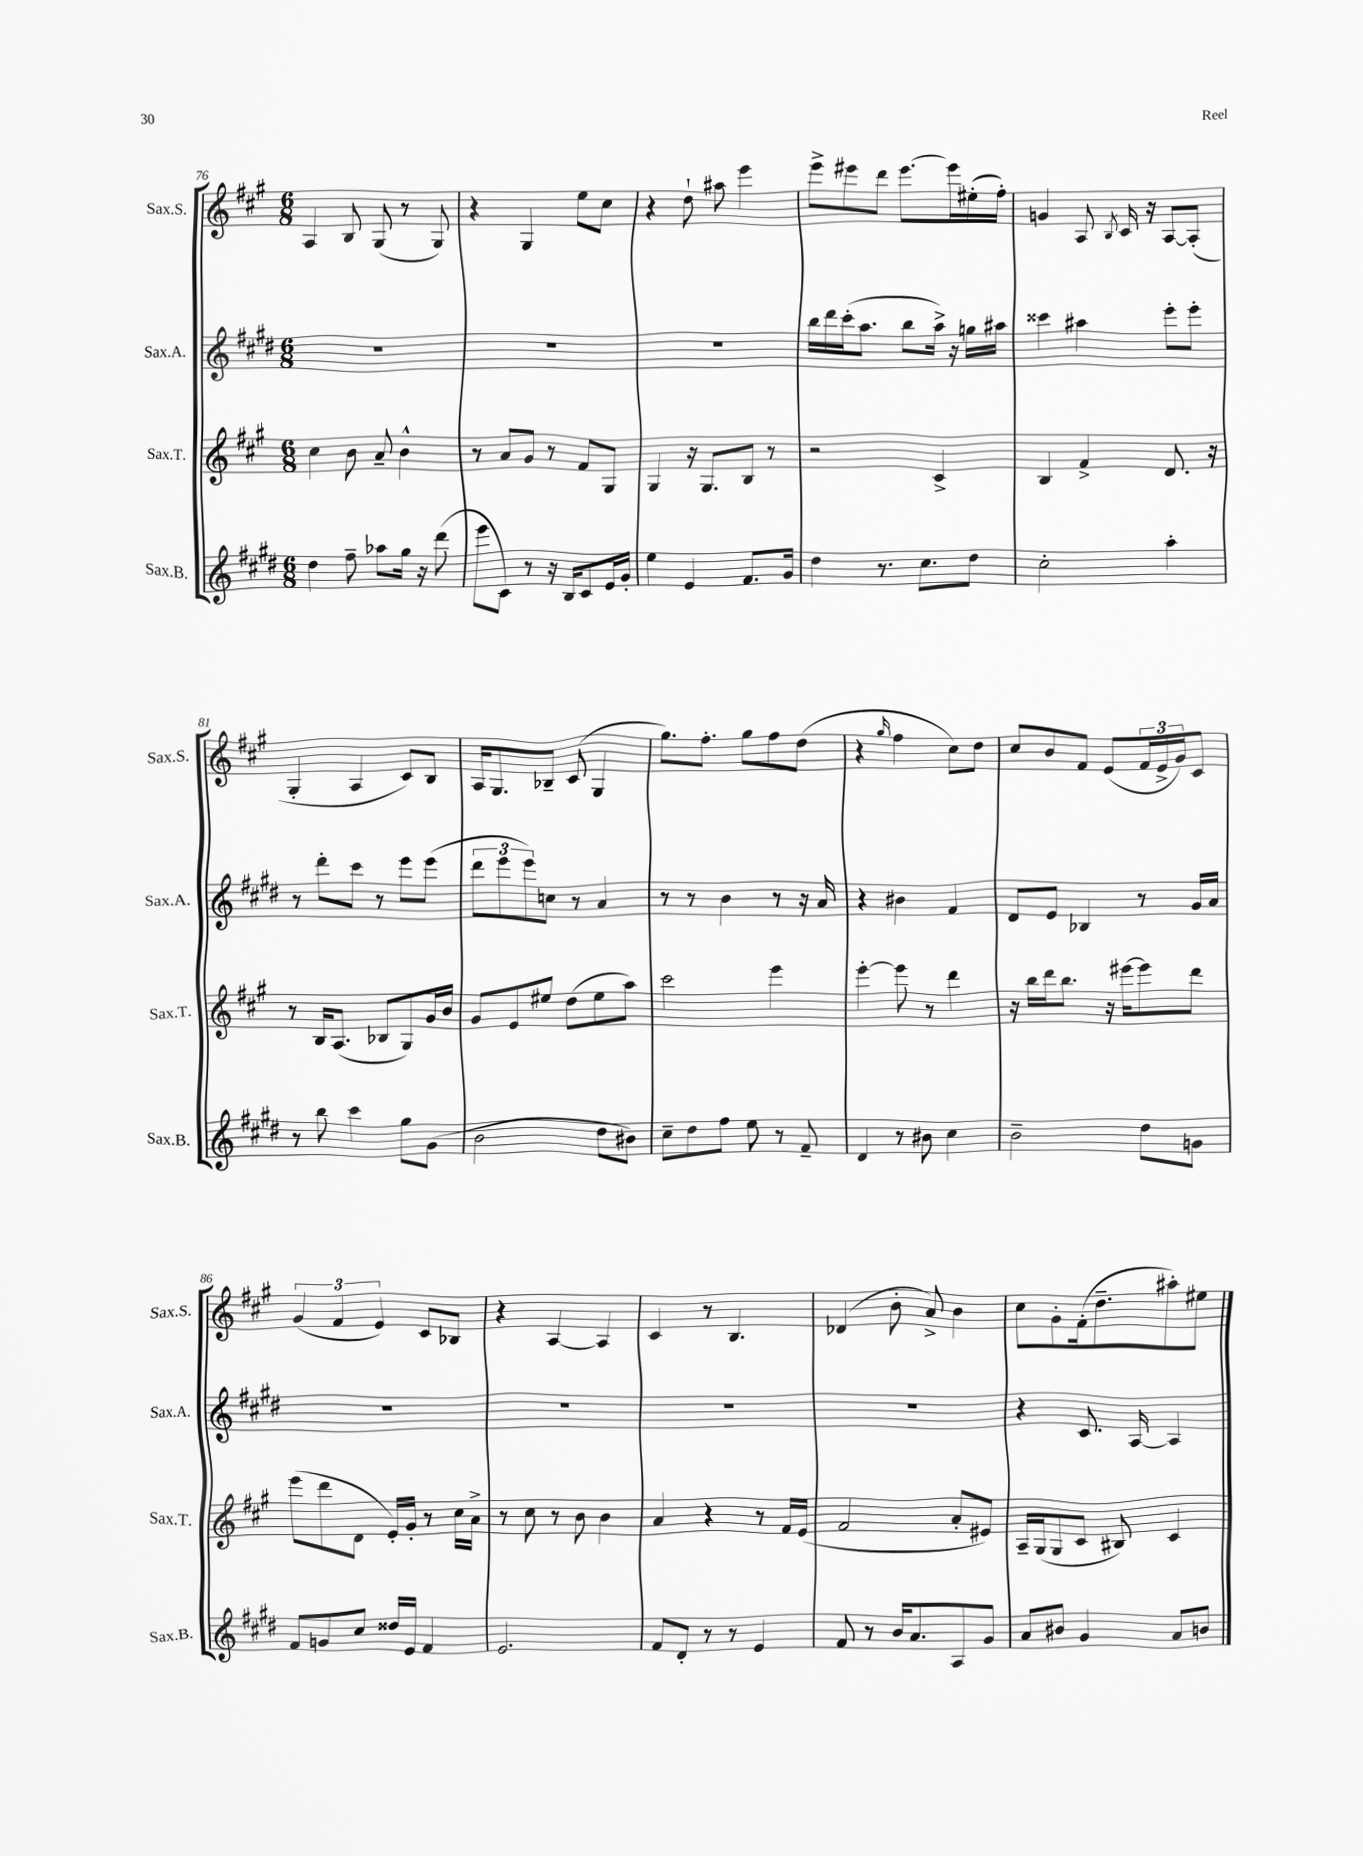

**kern	**kern	**kern	**kern
*staff4	*staff3	*staff2	*staff1
*clefG2	*clefG2	*clefG2	*clefG2
*k[f#c#g#d#]	*k[f#c#g#]	*k[f#c#g#d#]	*k[f#c#g#]
*M6/8	*M6/8	*M6/8	*M6/8
4dd#\	4cc#\	2.r	4A/
8ff#~\	8b\	.	8B/
8aa-\L	8a~/	.	(8G#/
16gg#\Jk	4b^^\	.	8r
16r	.	.	.
(8ddd#\	.	.	8G#/)
=	=	=	=
8eee\L	8r	2.r	4r
8c#\J)	8a/L	.	.
8r	8g#/J	.	4G#/
16r	8r	.	.
16B/LK	.	.	.
8c#/	8f#/L	.	8ee\L
16e/L	8G#/J	.	8cc#\J
16g#'/JJ	.	.	.
=	=	=	=
4ee\	4G#/	2.r	4r
4e/	16r	.	8dd`\
.	8.G#/L	.	.
.	.	.	8aa#\
8.f#/L	8B/J	.	4eee\
.	8r	.	.
16g#/Jk	.	.	.
=	=	=	=
4dd#\	2r	16bb\LL	8eee^\L
.	.	16ddd#\	.
.	.	(16ccc#'\J	8eee#\
.	.	8.aa\J	.
8.r	.	.	8ddd\J
.	.	8bb\L	[8.eee#\L
8.cc#\L	.	.	.
.	4c#^/	16aa^\Jk)	.
.	.	16r	16eee#\]L
8dd#\J	.	16gg\LL	(16ee#'\
.	.	16aa#\JJ	16ff#'\JJ)
=	=	=	=
2cc#'\	4B/	4ccc##\	4g/
.	4f#^/	4aa#\	8A/
.	.	.	8qB/
.	.	.	16c#/
.	.	.	16r
4aa'\	8.d/	8eee'\L	[8A/L
.	.	8eee'\J	(8A'/]J
.	16r	.	.
=	=	=	=
8r	8r	8r	4G#'/
8bb\	16B/LK	8ddd#'\L	.
.	(8.A/J	.	.
4ccc#\	.	8ccc#\J	4A/
.	8B-/L	8r	.
8gg#\L	8G#/)	8eee\L	8c#/L)
(8g#\J	16g#/L	(8eee\J	8B/J
.	16b/JJ	.	.
=	=	=	=
2b\	8g#/L	12ddd#\L	16A/LK
.	.	.	8.G#/
.	.	12eee\	.
.	8e/	.	.
.	.	12eee\)	.
.	8ee#/J	8cc\J	8B-~/J
.	(8dd\L	8r	(8c#/
8dd#\L	8ee#\	4a/	4G#/
8b#\J)	8aa\J)	.	.
=	=	=	=
8cc#~\L	2ccc#\	8r	8.gg#\L)
8dd#\	.	8r	.
.	.	.	8.ff#'\J
8ff#\J	.	4b\	.
8ee\	.	.	8gg#\L
8r	4eee\	8r	8ff#\
8f#~/	.	16r	(8dd\J
.	.	16a/	.
=	=	=	=
4d#/	[4eee'\	4r	4r
.	.	.	16qqgg#/
8r	8eee\]	4b#\	4ff#\
8b#\	8r	.	.
4cc#\	4ddd\	4f#/	8cc#\L)
.	.	.	8dd\J
=	=	=	=
2b~\	16r	8d#/L	8cc#/L
.	16bb\LL	.	.
.	16ddd\J	8e/J	8b/
.	8.bb\J	.	.
.	.	4B-/	8f#/J
.	16r	.	(8e/L
.	[16eee#\LK	.	.
8dd#\L	8eee#\]	8r	24f#/L
.	.	.	24e^/
.	.	.	24g#/J)
8g\J	8ddd\J	16g#/LL	8c#/J
.	.	16a/JJ	.
=	=	=	=
8f#/L	(8eee\L	2.r	(6g#/
8g/	8ddd\	.	.
.	.	.	6f#/
8cc#/J	8d\J	.	.
.	.	.	6e/)
16dd##/LL	16e'/LL)	.	.
16e/JJ	16g#'/JJ	.	.
4f#/	8r	.	8c#/L
.	16cc#\LL	.	8B-/J
.	16a^\JJ	.	.
=	=	=	=
2.e/	8r	2.r	4r
.	8cc#\	.	.
.	8r	.	[4A/
.	8b\	.	.
.	4b\	.	4A/]
=	=	=	=
8f#/L	4a/	2.r	4c#/
8d#'/J	.	.	.
8r	4r	.	8r
8r	.	.	4.B/
4e/	8r	.	.
.	16f#/LL	.	.
.	(16e/JJ	.	.
=	=	=	=
8f#/	2f#/	2.r	(4d-/
8r	.	.	.
16b/LK	.	.	8b'\
8.a/	.	.	.
.	.	.	8a^/)
8A/	8a'/L	.	4b\
8g#/J	8e#/J)	.	.
=	=	=	=
8a/L	16A~/LL	4r	8cc#\L
.	(16G#/J	.	.
8b#/J	8G#/	.	8g#'\
4g#/	8c#/J	8.c#/	(16f#'\k
.	.	.	8.dd~\
.	8B#/)	.	.
.	.	[16A/	.
8a/L	4c#/	4A/]	8aa#'\)
8b/J	.	.	8ee#\J
==	==	==	==
*-	*-	*-	*-
